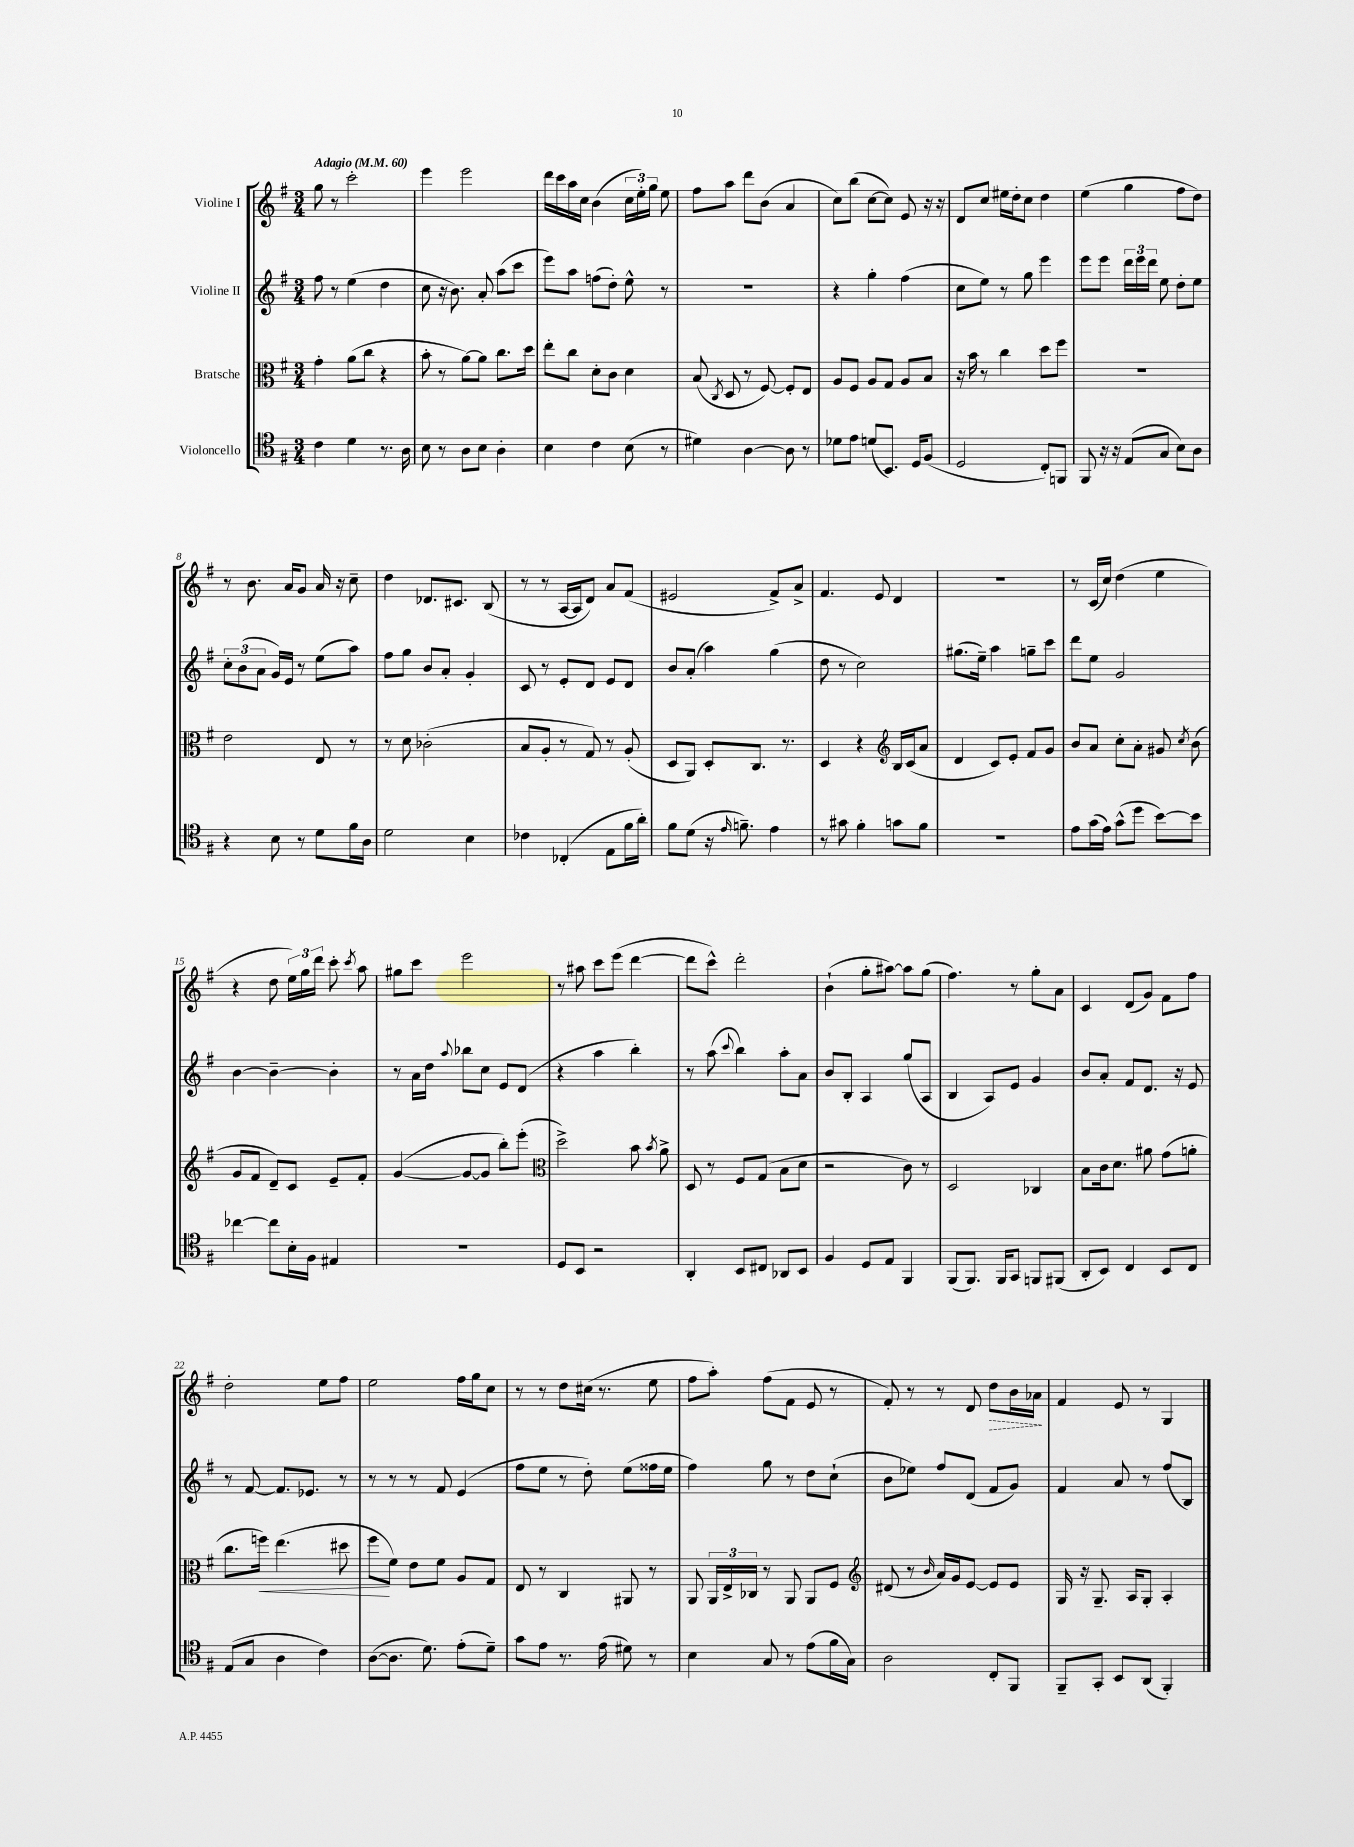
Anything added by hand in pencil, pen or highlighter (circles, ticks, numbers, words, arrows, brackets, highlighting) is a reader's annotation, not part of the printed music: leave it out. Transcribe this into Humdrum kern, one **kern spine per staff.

**kern	**kern	**kern	**kern
*staff4	*staff3	*staff2	*staff1
*clefC4	*clefC3	*clefG2	*clefG2
*k[f#]	*k[f#]	*k[f#]	*k[f#]
*M3/4	*M3/4	*M3/4	*M3/4
*MM60	*MM60	*MM60	*MM60
4c\	4g'\	8ff#\	8gg\
.	.	8r	8r
4d\	(8a\L	(4ee\	2ccc'\
.	8cc\J	.	.
8.r	4r	4dd\	.
16A\	.	.	.
=	=	=	=
8B\	8b'\	8cc\	4eee\
8r	8r	16r	.
.	.	8.b\)	.
8A\L	[8a\L)	.	2eee\
8B\J	8a\]J	8a'/	.
4A'\	8.cc\L	(8aa\L	.
.	.	8ccc\J	.
.	16dd\Jk	.	.
=	=	=	=
4B\	8ee'\L	8eee\L)	16ddd\LL
.	.	.	16ccc\
.	8cc\J	8aa\J	16aa\
.	.	.	16cc\JJ
4c\	8d'\L	(8ff\L	(4b\
.	8c\J	8dd'\J)	.
(8B\	4d\	8ee^^\	24cc\LL
.	.	.	24ee'\)
.	.	.	24gg\JJ
8r	.	8r	8ee\
=	=	=	=
4d#\)	(8B/	2.r	8ff#\L
.	8qC/	.	.
.	8D/	.	8aa\J
[4A\	8r	.	8ddd\L
.	[8F#/)	.	(8b\J
8A\]	8F#'/]L	.	4a/
8r	8E/J	.	.
=	=	=	=
8d-\L	8A/L	4r	8cc\L)
8e\J	8F#/J	.	(8bb\J
(8d/L	8A/L	4gg'\	[8cc\L
8.BB/J)	8G/J	.	8cc\]J)
.	8A/L	(4ff#\	8e/
16D/LK	.	.	.
(8F#/J	8B/J	.	16r
.	.	.	16r
=	=	=	=
2D/	16r	8cc\L	8d/L
.	16b\	.	.
.	8r	8ee\J)	8cc/J
.	4cc\	8r	16ee#\LL
.	.	.	16dd'\J
.	.	8gg\	8cc\J
8C'/L)	8dd\L	4eee\	4dd\
8FF/J	8ff#\J	.	.
=	=	=	=
8FF#/	2.r	8eee\L	(4ee\
16r	.	8eee\J	.
16r	.	.	.
(8E/L	.	24ddd\LL	4gg\
.	.	24eee\	.
.	.	24ddd\JJ	.
8G/J	.	8ee\	.
8B\L)	.	8dd'\L	8ff#\L
8A\J	.	8ee\J	8dd\J)
=	=	=	=
4r	2e\	12cc'\L	8r
.	.	(12b\	.
.	.	.	8.b\
.	.	12a\J	.
8B\	.	16g/LL)	.
.	.	16e/JJ	16a/LK
8r	.	8r	8g/J
8d\L	8E/	(8ee\L	16a/
.	.	.	16r
16f#\L	8r	8aa\J)	8cc~\
16A\JJ	.	.	.
=	=	=	=
2d\	8r	8ff#\L	4dd\
.	8d\	8gg\J	.
.	(2c-'\	8b/L	8.d-/L
.	.	8a'/J	.
.	.	.	8.c#/J
4B\	.	4g'/	.
.	.	.	(8B/
=	=	=	=
4c-\	8B/L	8c/	8r
.	8A'/J	8r	8r
(4C-'/	8r	8e'/L	[16A/LL
.	.	.	16A/]J
.	8G/)	8d/J	8d/J)
8E\L	8r	8e/L	8a/L
16f#\L	(8A'/	8d/J	(8f#/J
16a'\JJ)	.	.	.
=	=	=	=
8f#\L	8D/L	8b/L	2e#/
(8d\J	8AA/J)	(8a'/J	.
16r	8D'/L	4aa\)	.
16qqe/	.	.	.
8.f~\)	.	.	.
.	8.C/J	.	.
4e\	.	(4gg\	8f#^/L)
.	8.r	.	.
.	.	.	8a^/J
=	=	=	=
8r	4D/	8dd\	4.f#/
8g#\	.	8r	.
4f#'\	4r	2cc\)	.
.	.	.	8e/
*	*clefG2	*	*
8g\L	16B/LL	.	4d/
.	(16c/J	.	.
8f#\J	8a/J	.	.
=	=	=	=
2.r	4d/	(8.gg#\L	2.r
.	.	16ee~\Jk)	.
.	8c/L)	4aa\	.
.	8e'/J	.	.
.	8f#/L	8gg~\L	.
.	8g/J	8ccc\J	.
=	=	=	=
8e\L	8b/L	8ddd\L	8r
(16g\L	8a/J	8ee\J	(16c/LL
16e\JJ)	.	.	16cc/JJ)
(8g^^\L	8cc'\L	2g/	(4dd\
8dd\J	8a'\J	.	.
[8b\L)	8g#/	.	4ee\
.	8qcc/	.	.
8b\]J	(8b\	.	.
=	=	=	=
[4cc-\	8g/L	[4b\	4r
.	8f#/J	.	.
8cc-\]L	8d~/L)	4b~\_	8dd\
16B'\L	8c/J	.	24ee\LL)
.	.	.	24gg\
16F#\JJ	.	.	.
.	.	.	24ddd\JJ
4E#/	8e~/L	4b'\]	8ccc'\
.	.	.	8qccc/
.	8f#'/J	.	8aa\
=	=	=	=
2.r	([4g/	8r	8gg#\L
.	.	16a\LL	8ccc\J
.	.	16dd\JJ	.
.	.	8qqaa/	.
.	8g/_L	8bb-\L	2eee\
.	8g/]J	8cc\J	.
.	8bb'\L)	8e/L	.
.	(8eee'\J	(8d/J	.
=	=	=	=
*	*clefC3	*	*
8D/L	2dd^\)	4r	8r
8BB/J	.	.	8aa#\
2r	.	4aa\	8ccc\L
.	.	.	(8eee\J
.	8b\	4bb'\)	[4ddd\
.	8qb/	.	.
.	8a^\	.	.
=	=	=	=
4AA'/	8D/	8r	8ddd\]L
.	8r	(8aa\	8ccc^^\J)
.	.	8qqccc/	.
8BB/L	8F#/L	4bb\)	2ddd'\
8C#/J	(8G/J	.	.
8AA-/L	8B\L	8aa'\L	.
8BB/J	8d\J	8a\J	.
=	=	=	=
4F#/	2r	8b/L	(4b`\
.	.	8B'/J	.
8D/L	.	4A/	8gg'\L
8E/J	.	.	[8aa#\J)
4FF#/	8c\)	(8gg/L	8aa#\]L
.	8r	8A/J	(8gg\J
=	=	=	=
(8FF#/L	2D/	4B/	4.ff#\)
8.FF#/J)	.	.	.
.	.	8A/L)	.
16FF#/LK	.	.	.
8GG/J	.	8e/J	8r
8FF/L	4C-/	4g/	8gg'\L
(8FF#/J	.	.	8a\J
=	=	=	=
8AA'/L	8B\L	8b/L	4c/
8BB/J)	16c\k	8a'/J	.
.	8.d\J	.	.
4C/	.	8f#/L	(8d/L
.	8a#\	8.d/J	8g/J)
8BB/L	(8g\L	.	8f#\L
.	.	16r	.
8C/J	8a'\J	8e/	8ff#\J
=	=	=	=
(8E/L	8.cc\L	8r	2dd'\
8G/J	.	[8f#/	.
.	16ff\Jk)	.	.
4A\	(4.ee\	8.f#/]L	.
.	.	8.e-/J	.
4c\)	.	.	8ee\L
.	8dd#\	8r	8ff#\J
=	=	=	=
([8A\L	8ff#\L	8r	2ee\
8.A\]J	8f#\J)	8r	.
.	8e\L	8r	.
8.d\)	.	.	.
.	8f#\J	8f#/	.
(8e'\L	8A/L	(4e/	16ff#\LL
.	.	.	16gg\J
8d~\J)	8G/J	.	8cc\J
=	=	=	=
8g\L	8E/	8ff#\L	8r
8e\J	8r	8ee\J	8r
8.r	4C/	8r	8dd\L
.	.	8dd'\)	(16cc#\Jk
(16e\	.	.	8.r
8d#\)	8AA#/	(8ee\L	.
8r	8r	16ff##\L	8ee\
.	.	16ee\JJ	.
=	=	=	=
4B\	8AA/	4ff#\)	8ff#\L
.	24AA/LL	.	8aa'\J)
.	24E^/	.	.
.	24C-/JJ	.	.
8G/	8r	8gg\	(8ff#\L
8r	8AA/	8r	8f#\J
(8e\L	8AA/L	8dd\L	8e/
16f#\L	8F#/J	(8cc`\J	8r
16G\JJ)	.	.	.
=	=	=	=
*	*clefG2	*	*
2A\	(8d#/	8b\L	8f#'/)
.	8r	8ee-\J)	8r
.	16qqb/	.	.
.	16a/LL)	8ff#/L	8r
.	16g/J	.	.
.	[8e/J	(8d/J	8d/
8C'/L	8e/]L	8f#/L	8dd\L
8FF#/J	8e/J	8g/J)	16b\L
.	.	.	16a-\JJ
=	=	=	=
8FF#~/L	16G/	4f#/	4f#/
.	16r	.	.
8GG'/J	8.G~/	.	.
8BB/L	.	8a/	8e/
.	16A/LK	.	.
(8AA/J	8G'/J	8r	8r
4FF#'/)	4A'/	(8ff#/L	4G/
.	.	8B/J)	.
==	==	==	==
*-	*-	*-	*-
